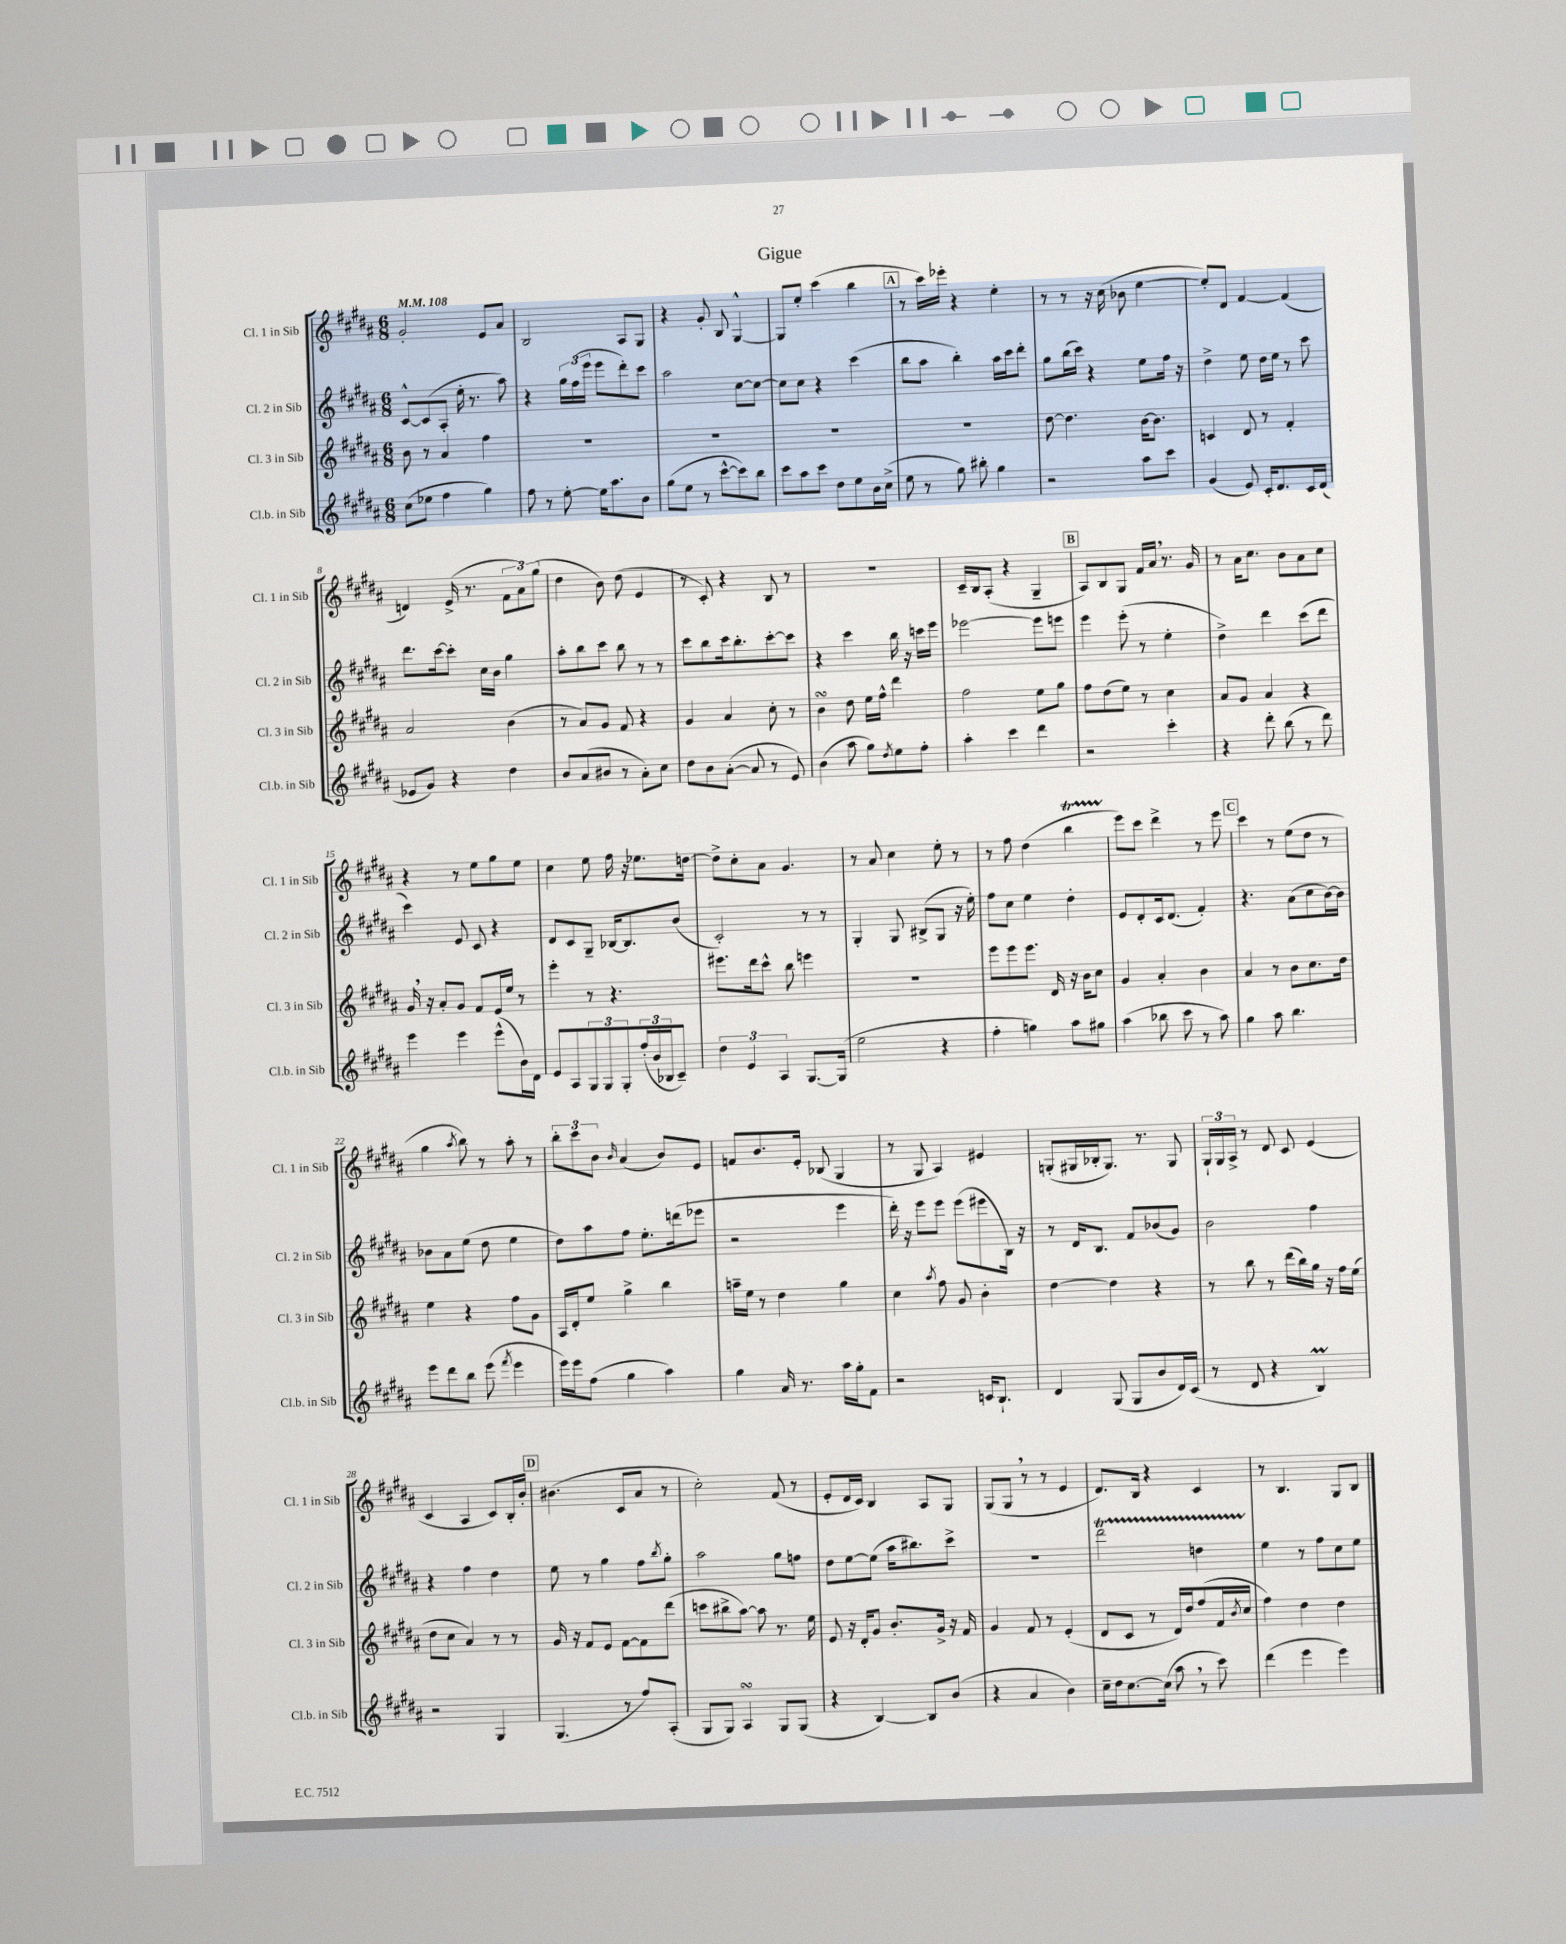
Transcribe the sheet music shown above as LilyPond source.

\header { title = "Gigue" }
<<
\new StaffGroup <<
\new Staff = "s0" \with { instrumentName = "Cl. 1 in Sib" shortInstrumentName = "Cl. 1 in Sib" } {
    \clef treble \key b \major \numericTimeSignature \time 6/8 \tempo 4 = 108
    gis'2-. e'8 ais'8 |
    b2 ais8 gis8 |
    r4 gis'8-. b8 gis4~-^ |
    gis8 e''8-. cis'''4( b''4 |
    \mark \markup { \box "A" } r8 cis'''16) ees'''16-. r4 e''4-. |
    r8 r8 r16 cis''16( bes'8 e''4~ |
    e''8-.) dis'8 fis'4~ fis'4( |
    d'4) e'16->( r8. \tuplet 3/2 { fis'8 ais'8) gis''8( } |
    dis''4 b'8) dis''8( e'4 |
    r8 cis'8-.) r4 b8 r8 |
    R2. |
    cis'16-- b16 ais8-.( r4 gis4-- |
    \mark \markup { \box "B" } ais8) b8 gis8 fis'16 ais'16 \breathe r8. gis'16 |
    r8 ais'16 cis''8. b'8 ais'8 cis''8 |
    r4 r8 e''8 gis''8 e''8 |
    cis''4 e''8 fis''16 r16 ees''8. d''16~ |
    d''8-> cis''8-. ais'8 gis'4. |
    r8 ais'8 cis''4 e''8-. r8 |
    r8 fis''8 dis''4( b''4\startTrillSpan |
    e'''8\stopTrillSpan) cis'''8 dis'''4-> r8 e'''8 |
    \mark \markup { \box "C" } cis'''4 r8 e''8( dis''8 r8 |
    gis''4 \acciaccatura { ais''8 } b''8) r8 ais''8-. r8 |
    \tuplet 3/2 { b''8-. cis'''8 b'8 } \grace { b'16 } ais'4( b'8) e'8 |
    f'8 b'8. e'16-. bes8( gis4 |
    r8 gis8 ais4) eis'4 |
    g8-.( gis16 bes16-. gis8.) r8. gis8 |
    \tuplet 3/2 { gis16-! gis16 ais16-> } r8 dis'8 cis'8 e'4( |
    cis'4 ais4 cis'8) b16-. b'16-. |
    \mark \markup { \box "D" } bis'4.( cis'8 ais'8 r8 |
    cis''2-.) fis'8( r8 |
    e'8-. dis'16 cis'16) b4 ais8 gis8 |
    gis8( gis8 \breathe r8 r8 e'4 |
    dis'8.) b16 r4 cis'4 |
    r8 b4. gis8 b8 \bar "|." |
}
\new Staff = "s1" \with { instrumentName = "Cl. 2 in Sib" shortInstrumentName = "Cl. 2 in Sib" } {
    \clef treble \key b \major \numericTimeSignature \time 6/8
    cis'8~-^ cis'8( ais8-. e''16-. r8. ais''8) |
    r4 \tuplet 3/2 { gis''16 fis''16( e'''16 } e'''8 dis'''8-.) cis'''8 |
    ais''2 cis''8~ cis''8~ |
    cis''8 cis''8 r4 cis'''4( |
    \mark \markup { \box "A" } b''8 ais''8 b''4-.) ais''16 cis'''16 dis'''8-. |
    gis''8 b''16( cis'''16) r4 e''8 fis''16 r16 |
    dis''4-> e''8 dis''16 e''16 r8 cis'''8 |
    dis'''8. cis'''16~ cis'''8-. cis''16 b'16 gis''4 |
    ais''8-. b''8 cis'''8 b''8 r8 r8 |
    cis'''8 b''8 cis'''16 b''8.-. cis'''8~-. cis'''8 |
    r4 cis'''4 b''16 r16 c'''16 e'''16 |
    ees'''2~ ees'''8 e'''8 |
    \mark \markup { \box "B" } e'''4 e'''8-.( r8 e''4-. |
    dis''4->) dis'''4 cis'''8( dis'''8 |
    cis'''4) e'8 cis'8 r4 |
    dis'8 cis'8 gis8-- bes16~ bes8. b'8( |
    cis'2-.) r8 r8 |
    gis4-. gis8 bis8->( gis8 r16 e''16-.) |
    fis''8 cis''8 e''4 dis''4-. |
    e'8 dis'8-. cis'16 dis'8.( fis'4-.) |
    \mark \markup { \box "C" } r4. ais'8( cis''8 b'16~) b'16 |
    bes'8 ais'8 e''8( dis''8 e''4 |
    dis''8) ais''8 fis''8 e''8.-. d'''16( ees'''8 |
    r2 e'''4 |
    dis'''16-.) r16 e'''8 e'''8 e'''8( eis'''8 b16) r16 |
    r8 dis'16 b8. fis'8 bes'8( gis'8) |
    b'2 fis''4 |
    r4 fis''4 dis''4 |
    \mark \markup { \box "D" } e''8 r8 gis''4 fis''8 \acciaccatura { b''8 } gis''8-. |
    ais''2 gis''8 f''8 |
    dis''8 e''8~ e''8( ais''16 bis''8.) cis'''8-> |
    R2. |
    dis'''2\startTrillSpan d''4 |
    e''4\stopTrillSpan r8 fis''8 cis''8 e''8 \bar "|." |
}
\new Staff = "s2" \with { instrumentName = "Cl. 3 in Sib" shortInstrumentName = "Cl. 3 in Sib" } {
    \clef treble \key b \major \numericTimeSignature \time 6/8
    b'8 r8 ais'4 fis''4 |
    R2. |
    R2. |
    R2. |
    \mark \markup { \box "A" } R2. |
    dis''8~ dis''4. b'16~ b'8. |
    c'4 dis'8 r8 fis'4-. |
    ais'2 b'4( |
    r8 ais'8) gis'8 fis'8 r4 |
    gis'4 ais'4 cis''8-. r8 |
    b'4\turn dis''8 e''16 fis''16-^ dis'''4 |
    fis''2 e''8 gis''8 |
    \mark \markup { \box "B" } fis''8 dis''8( e''8) r8 cis''4 |
    ais'8 gis'8 ais'4 r4 |
    gis'16 \breathe r16 ais'8-. gis'8 fis'8 e'16 e''16 r8 |
    e'''4-. r8 r4. |
    eis'''8. dis'''16 cis'''8-^ b''8 e'''4 |
    R2. |
    e'''8 e'''8 e'''8. dis'16 r16 b'16 cis''8 |
    gis'4 ais'4-. b'4 |
    \mark \markup { \box "C" } ais'4 r8 b'8 cis''8. dis''16 |
    e''4 r4 fis''8 gis'8 |
    ais16 dis'16-. e''8 gis''4-> b''4 |
    a''16-- e''16 r8 dis''4 gis''4 |
    cis''4 \acciaccatura { ais''8 } fis''8 gis'8 b'4-. |
    dis''4~ dis''4 r4 |
    r8 b''8 r8 dis'''16( b''16) gis''16 r16 fis''16 e''16( |
    dis''8 cis''8 ais'4) r8 r8 |
    \mark \markup { \box "D" } gis'16 r16 fis'8 e'8 fis'8~ fis'8 dis'''8( |
    c'''8 bis''8-> ais''8~) ais''8 r8. e''16 |
    e'8 r16 dis'16-. gis'8 b'8.-. gis'16-> r16 fis'16 |
    gis'4 fis'8 r8 e'4-.( |
    dis'8 cis'8 r8 dis'16) dis''16 fis''8( fis'16 \acciaccatura { b'8 } cis''16 |
    fis''4) dis''4 dis''4 \bar "|." |
}
\new Staff = "s3" \with { instrumentName = "Cl.b. in Sib" shortInstrumentName = "Cl.b. in Sib" } {
    \clef treble \key b \major \numericTimeSignature \time 6/8
    cis''8( ees''8 fis''4 gis''4) |
    fis''8 r8 e''8~-. e''16 ais''8. b'8 |
    gis''8( e''8 r8 cis'''8~-^ cis'''8) b''8 |
    cis'''8 ais''8 cis'''8 dis''8 e''8 b'16 cis''16->( |
    \mark \markup { \box "A" } e''8 r8 gis''8) bis''8-. gis''4 |
    r2 ais''8 cis'''8 |
    gis'4( e'8) cis'16-. dis'8. cis'16 dis'16( |
    ees'8 gis'8) r4 dis''4 |
    b'8 ais'8( bis'8 r8 ais'8-.) cis''8 |
    dis''8 b'8 ais'8~-.( ais'8 r8 e'8) |
    b'4( ais''8 gis''8) \acciaccatura { dis''8 } e''8 fis''8-. |
    ais''4-. cis'''4 dis'''4 |
    \mark \markup { \box "B" } r2 cis'''4-. |
    r4 dis'''8-. b''8( r8 dis'''8) |
    e'''4 e'''4 e'''8-^( b'16) dis'16 |
    e'8 ais8 \tuplet 3/2 { gis8 gis8 gis8-. } \tuplet 3/2 { fis''16-.( b'16 bes16 } cis'8--) |
    \tuplet 3/2 { dis''4 e'4 ais4 } gis8.~ gis16( |
    e''2 r4 |
    fis''4-. g''4) ais''8 gis''8 |
    ais''4( bes''8 cis'''8 r8 ais''8) |
    \mark \markup { \box "C" } gis''4 ais''8 b''4. |
    e'''8 dis'''8 b''8 e'''8( \acciaccatura { fis'''8 } e'''4 |
    e'''16) e'''16 fis''8( gis''4 ais''4) |
    gis''4 ais'16 r8. ais''16 gis''16-. fis'8 |
    r2 c'16 b8.-! |
    dis'4 gis8( gis8 b'8 dis'16) cis'16( |
    r8 dis'8 r4 b4\prall) |
    r2 gis4 |
    \mark \markup { \box "D" } gis4.( r8 fis''8) ais8-.( |
    gis8 gis8) ais4\turn gis8 gis8( |
    r4 b4~) b8 b'8( |
    r4 ais'4 b'4) |
    cis''16-- dis''16 cis''8.~ cis''16( ais''8 \breathe r8 cis'''8) |
    dis'''4( e'''4 e'''4) \bar "|." |
}
>>
>>
